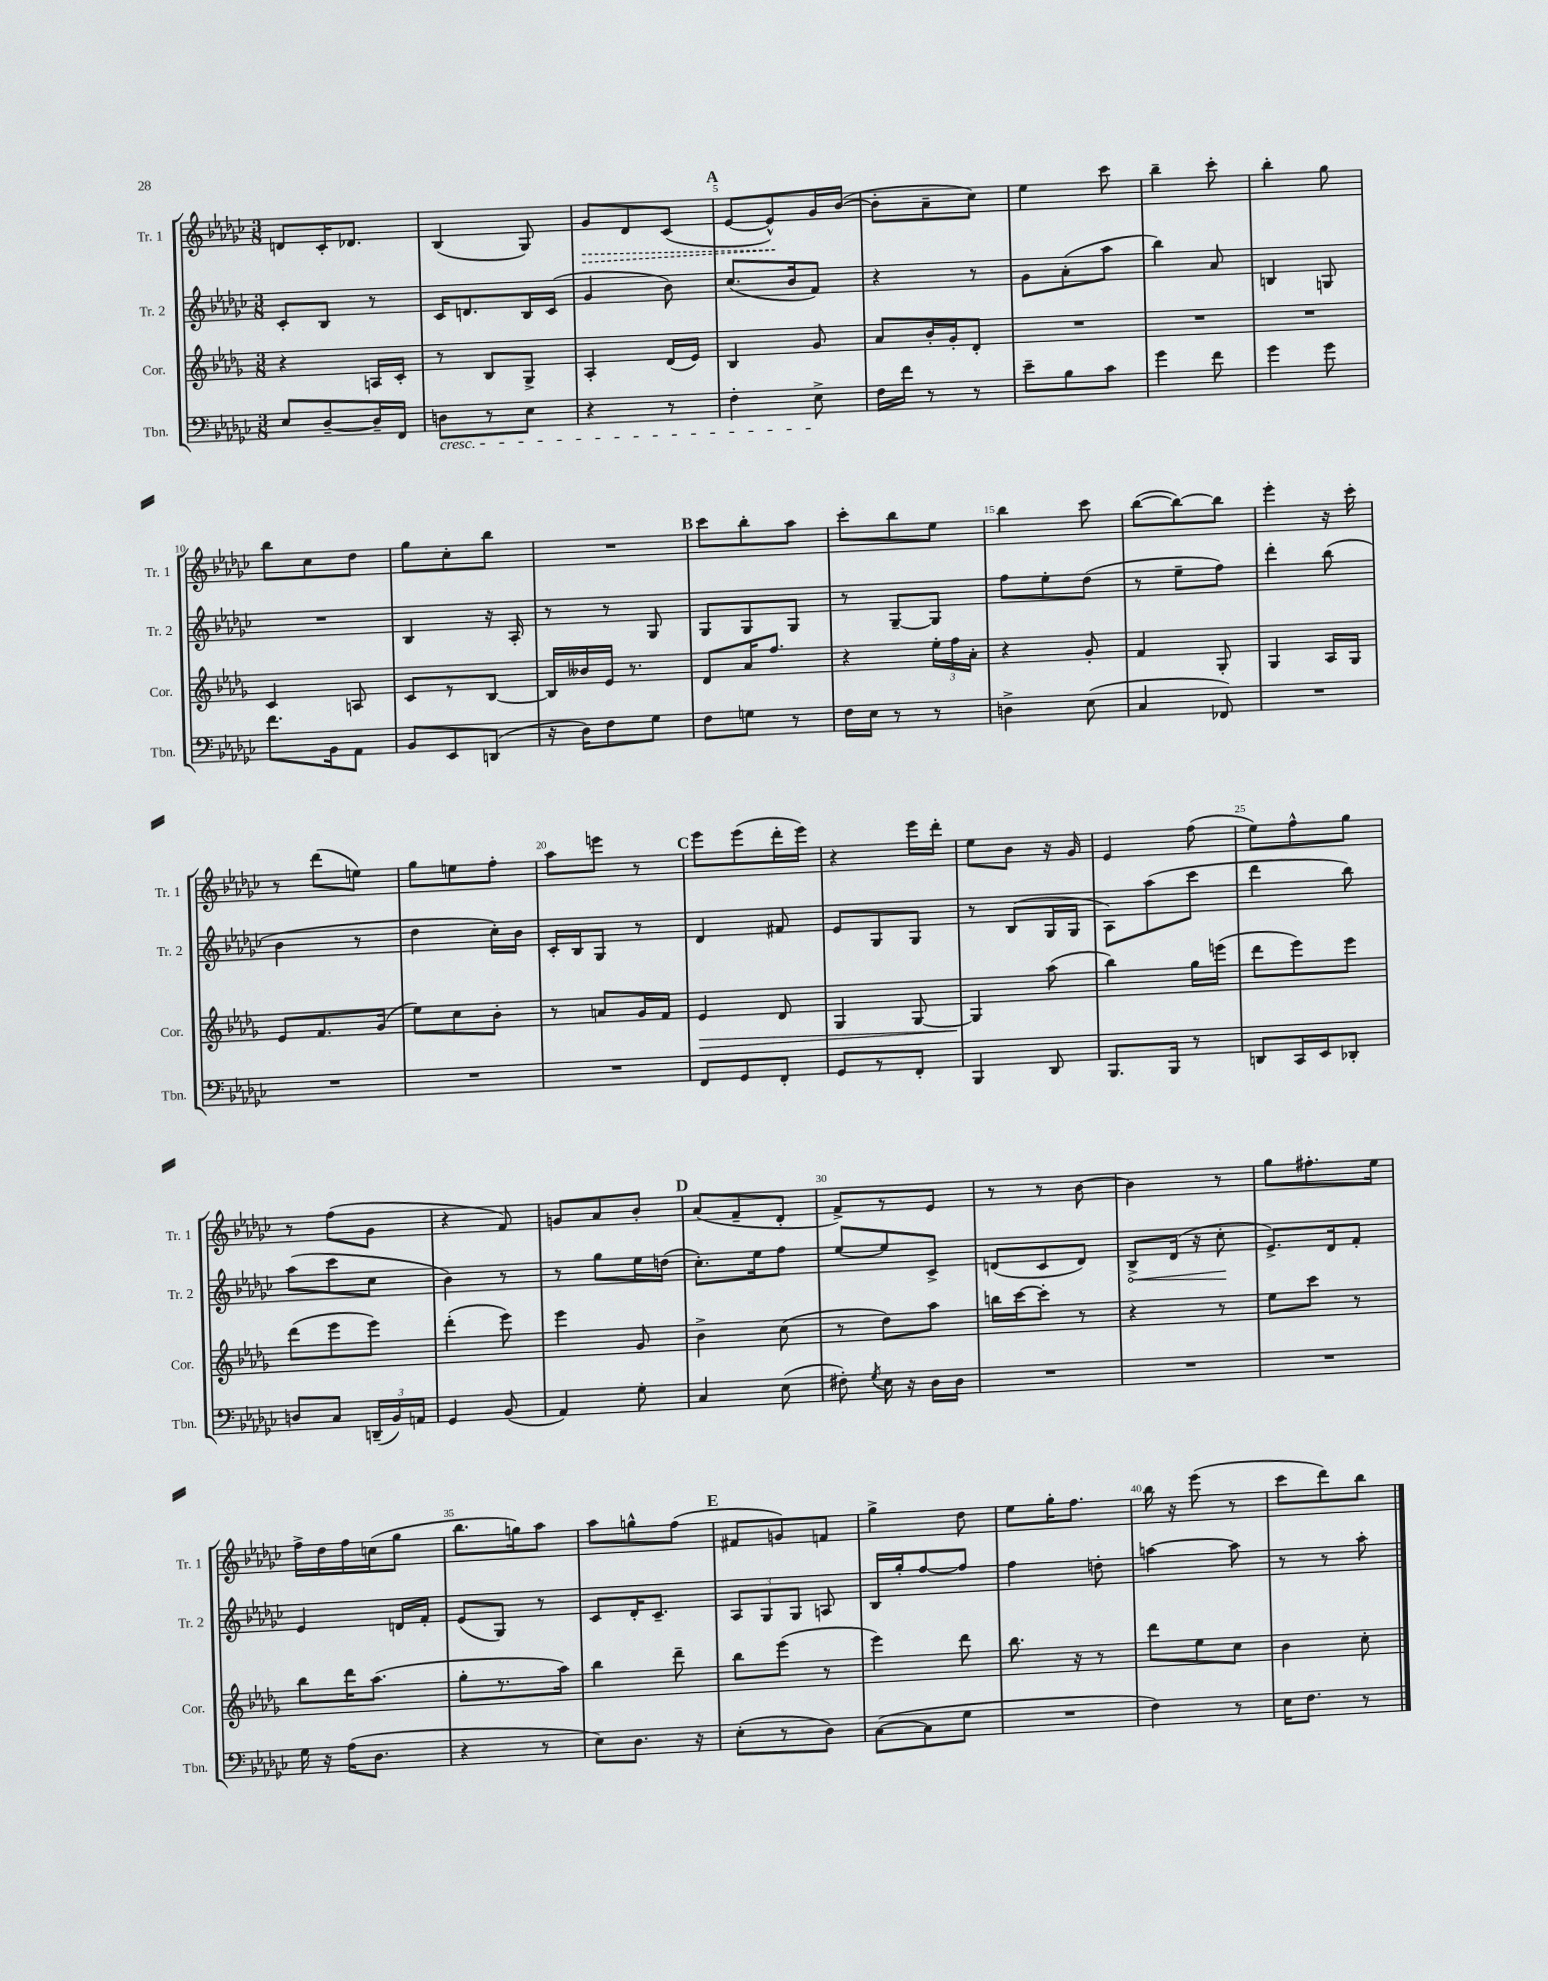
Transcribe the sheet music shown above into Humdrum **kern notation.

**kern	**kern	**kern	**kern
*staff4	*staff3	*staff2	*staff1
*clefF4	*clefG2	*clefG2	*clefG2
*k[b-e-a-d-g-c-]	*k[b-e-a-d-g-]	*k[b-e-a-d-g-c-]	*k[b-e-a-d-g-c-]
*M3/8	*M3/8	*M3/8	*M3/8
8E-	4r	8c-'	8d
[8D-~	.	8B-	16c-'
.	.	.	8.d-
16D-~]	16A	8r	.
16FF	16c'	.	.
=	=	=	=
8D	8r	16c-	(4B-
.	.	8.d	.
8r	8B-	.	.
8E-	8G-^	16B-	8G-)
.	.	(16c-	.
=	=	=	=
4r	4A-'	4g-	8g-
.	.	.	8d-
8r	(16d-	8b-)	(8c-
.	16e-)	.	.
=	=	=	=
4F'	4B-	(8.cc-	[8e-
.	.	.	8e-^^])
.	.	16b-	.
8E-^	8g-	8f)	16g-
.	.	.	([16b-
=	=	=	=
16F	8a-	4r	8b-']
16f	.	.	.
8r	16b-'	.	8a-~
.	16g-'	.	.
8r	8d-'	8r	8cc-)
=	=	=	=
8e-~	4.r	8g-	4ee-
8B-	.	(8a-'	.
8c-	.	8aa-	8ccc-
=	=	=	=
4g-	4.r	4bb-)	4bb-~
8f	.	8a-	8ccc-'
=	=	=	=
4g-	4.r	4B	4bb-'
8g-	.	8G	8gg-
=	=	=	=
8.f	4c	4.r	8bb-
.	.	.	8cc-
16BB-	.	.	.
8AA-	8A	.	8dd-
=	=	=	=
8BB-	8c	4B-	8gg-
8EE-	8r	.	8cc-'
(8DD	[8B-	16r	8bb-
.	.	16A-'	.
=	=	=	=
16r	16B-]	8r	4.r
16D-)	16b--	.	.
8F	16e-	8r	.
.	8.r	.	.
8G-	.	8G-	.
=	=	=	=
8F	8d-	8G-	8ccc-
8G	16a-	8G-	8bb-'
.	8.ff	.	.
8r	.	8G-	8aa-
=	=	=	=
16F	4r	8r	8ccc-'
16E-	.	.	.
8r	.	[8G-~	8bb-
8r	24ee-'	8G-]	8ee-
.	24ff	.	.
.	24a-'	.	.
=	=	=	=
4D^	4r	8ff	4bb-
.	.	8ee-'	.
(8E-	8g-'	(8dd-	8ccc-
=	=	=	=
4C-	4f	8r	([8bb-
.	.	8ee-~	8bb-_)
8FF-)	8G-'	8ff)	8bb-]
=	=	=	=
4.r	4G-	4ddd-'	4eee-'
.	16A-	(8bb-	16r
.	16G-	.	16ccc-'
=	=	=	=
4.r	8e-	4b-	8r
.	8.f	.	(8ddd-
.	.	8r	8ee)
.	(16g-	.	.
=	=	=	=
4.r	8ee-)	4dd-	8gg-
.	8cc	.	8ee
.	8b-'	16cc-')	8ff'
.	.	16b-	.
=	=	=	=
4.r	8r	16c-'	8aa-
.	.	16B-	.
.	8a	8G-	8eee
.	16g-	8r	8r
.	16f	.	.
=	=	=	=
8FF	4e-	4d-	8eee-
8GG-	.	.	(8eee-
8FF'	8d-	8f#	16ddd-'
.	.	.	16eee-)
=	=	=	=
8GG-	4G-	8e-	4r
8r	.	8G-	.
8FF'	[8G-	8G-	16eee-
.	.	.	16ddd-'
=	=	=	=
4BBB-	4G-]	8r	8ee-
.	.	(8B-	8b-
8DD-	(8aa-	16G-	16r
.	.	16G-	16g-
=	=	=	=
8.BBB-	4bb-)	8A-)	4e-
.	.	(8aa-	.
16BBB-	.	.	.
8r	16gg-	8ccc-	(8ff
.	(16eee	.	.
=	=	=	=
8DD	8ddd-	4ddd-	8ee-)
16CC-	8eee-)	.	8ff^^
16EE-	.	.	.
8DD-'	8eee-	8bb-)	8gg-
=	=	=	=
8D	(8ddd-	(8aa-	8r
8C-	8eee-	8ccc-	(8ff
(24DD~	8eee-)	8cc-	8g-
24BB-)	.	.	.
24AA	.	.	.
=	=	=	=
4GG-	(4ddd-'	4b-)	4r
(8BB-	8eee-)	8r	8f)
=	=	=	=
4AA-)	4eee-	8r	8g
.	.	8gg-	8a-
8G-'	8g-	16ee-	8b-'
.	.	(16dd	.
=	=	=	=
4C-	4b-^	8.cc-')	(8a-
.	.	.	8f~
.	.	16ee-	.
(8E-	(8cc	8ff	8d-'
=	=	=	=
8F#')	8r	[8ee-	8f^)
8qG-	.	.	.
16E-	8dd-)	8ee-]	8r
16r	.	.	.
16D-	8aa-	8c-^	8e-
16D-	.	.	.
=	=	=	=
4.r	16bb	(8d	8r
.	[16ccc	.	.
.	8ccc']	8c-	8r
.	8r	8d)	[8b-
=	=	=	=
4.r	4r	8B-^	4b-]
.	.	(16d-	.
.	.	16r	.
.	8r	8cc-'	8r
=	=	=	=
4.r	8ee-	8.e-^)	8gg-
.	8ccc	.	8.ff#'
.	.	16d-	.
.	8r	8f'	.
.	.	.	16ee-
=	=	=	=
16G-	8bb-	4e-	16ff^
16r	.	.	16dd-
(16A-	16ddd-	.	16ff
8.D-	(8.aa-	.	(16cc
.	.	16d	8gg-
.	.	16f'	.
=	=	=	=
4r	8gg-'	(8e-	8.bb-
.	8.r	8G-)	.
.	.	.	16gg)
8r	.	8r	8aa-
.	16aa-)	.	.
=	=	=	=
8E-)	4bb-	8c-	8aa-
8.D-	.	16d-'	8gg^^
.	.	8.c-~	.
.	8ddd-~	.	(8ff
16r	.	.	.
=	=	=	=
(8E-'	8bb-	12A-	8f#
.	.	12G-	.
8r	(8eee-	.	8g)
.	.	12G-	.
8D-)	8r	8A	8f
=	=	=	=
([8C-	4eee-)	16B-	4gg-^
.	.	16gg-'	.
8C-]	.	[8ff	.
8G-	8ddd-	8ff]	8dd-
=	=	=	=
4.r	8.bb-	4ff	8ee-
.	.	.	16gg-'
.	16r	.	8.ff
.	8r	8dd'	.
=	=	=	=
4F)	8ddd-	[4aa	16bb-
.	.	.	16r
.	8ee-	.	(8eee-
8r	8cc	8aa]	8r
=	=	=	=
16E-	4b-	8r	8ccc-
8.F	.	.	.
.	.	8r	8ddd-)
8r	8cc'	8aa-'	8bb-
==	==	==	==
*-	*-	*-	*-
